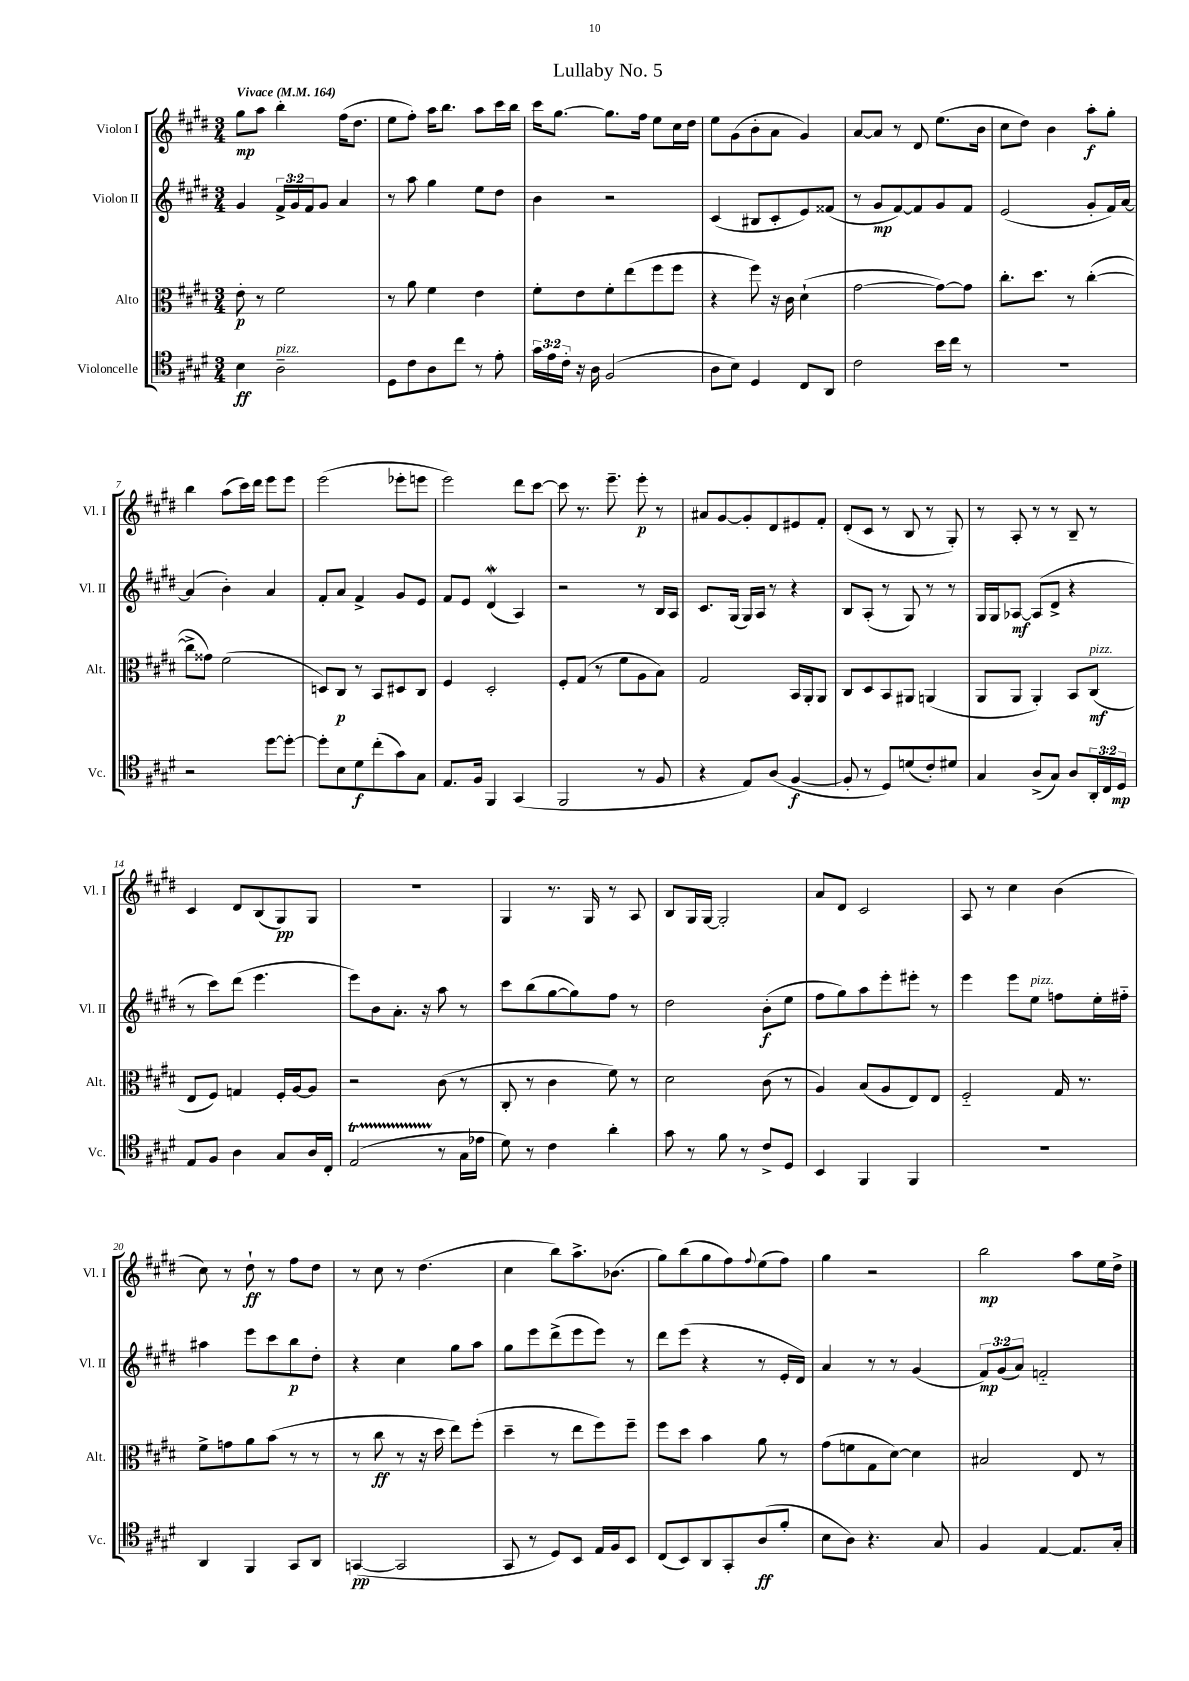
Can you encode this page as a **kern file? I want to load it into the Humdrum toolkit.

**kern	**dynam	**kern	**dynam	**kern	**dynam	**kern	**dynam
*part4	*part4	*part3	*part3	*part2	*part2	*part1	*part1
*staff4	*staff4	*staff3	*staff3	*staff2	*staff2	*staff1	*staff1
*I"Violoncelle	*	*I"Alto	*	*I"Violon II	*	*I"Violon I	*
*I'Vc.	*	*I'Alt.	*	*I'Vl. II	*	*I'Vl. I	*
*clefC4	*	*clefC3	*	*clefG2	*	*clefG2	*
*k[f#c#g#d#]	*	*k[f#c#g#d#]	*	*k[f#c#g#d#]	*	*k[f#c#g#d#]	*
*M3/4	*	*M3/4	*	*M3/4	*	*M3/4	*
*MM164	*	*MM164	*	*MM164	*	*MM164	*
=1	=1	=1	=1	=1	=1	=1	=1
!	!	!	!	!	!	!LO:TX:a:B:t=Vivace	!
4B\	ff	8e'\	p	4g#/	.	8gg#\L	mp
.	.	8r	.	.	.	8aa\J	.
!LO:TX:a:i:t=pizz.	!	!	!	!	!	!	!
2A~\	.	2f#\	.	24f#^/LL	.	4bb'\	.
.	.	.	.	24g#/	.	.	.
.	.	.	.	24f#/J	.	.	.
.	.	.	.	8g#/J	.	.	.
.	.	.	.	4a/	.	(16ff#\KL	.
.	.	.	.	.	.	8.dd#\J	.
=2	=2	=2	=2	=2	=2	=2	=2
8D#\L	.	8r	.	8r	.	8ee\L	.
8c#\	.	8a\	.	8aa\	.	8ff#'\J)	.
8A\	.	4f#\	.	4gg#\	.	16aa\KL	.
.	.	.	.	.	.	8.bb\J	.
8cc#\J	.	.	.	.	.	.	.
8r	.	4e\	.	8ee\L	.	8aa\L	.
8e'\	.	.	.	8dd#\J	.	16ccc#\L	.
.	.	.	.	.	.	16bb\JJ	.
=3	=3	=3	=3	=3	=3	=3	=3
24g#\LL	.	8f#'\L	.	4b\	.	16ccc#\KL	.
24e\	.	.	.	.	.	.	.
.	.	.	.	.	.	[8.gg#\J	.
24c#'\JJ	.	.	.	.	.	.	.
16r	.	8e\	.	.	.	.	.
16A\	.	.	.	.	.	.	.
(2F#/	.	8f#'\	.	2r	.	8.gg#\L]	.
.	.	(8ee\	.	.	.	.	.
.	.	.	.	.	.	16ff#\Jk	.
.	.	8ff#\	.	.	.	8ee\L	.
.	.	8ff#\J	.	.	.	16cc#\L	.
.	.	.	.	.	.	16dd#\JJ	.
=4	=4	=4	=4	=4	=4	=4	=4
8A\L	.	4r	.	(4c#/	.	8ee\L	.
8B\J)	.	.	.	.	.	(8g#\	.
4D#/	.	8ff#\)	.	8B#X/L	.	8b'\	.
.	.	16r	.	8c#'/	.	8a\J	.
.	.	16c#\	.	.	.	.	.
8C#/L	.	(4d#`\	.	8e/)	.	4g#/)	.
8AA/J	.	.	.	(8f##X/J	.	.	.
=5	=5	=5	=5	=5	=5	=5	=5
2c#\	.	[2g#\	.	8r	.	[8a/L	.
.	.	.	.	8g#/L	mp	8a/J]	.
.	.	.	.	[8f#/)	.	8r	.
.	.	.	.	8f#/]	.	8d#/	.
16b\LL	.	8g#\L_)	.	8g#/	.	(8.ee\L	.
16cc#\JJ	.	.	.	.	.	.	.
8r	.	8g#\J]	.	8f#/J	.	.	.
.	.	.	.	.	.	16b\Jk	.
=6	=6	=6	=6	=6	=6	=6	=6
2.r	.	8.cc#'\L	.	(2e/	.	8cc#\L	.
.	.	.	.	.	.	8dd#\J)	.
.	.	8.dd#\J	.	.	.	.	.
.	.	.	.	.	.	4b\	.
.	.	8r	.	.	.	.	.
.	.	([4cc#'\	.	8g#'/L	.	8aa'\L	f
.	.	.	.	16f#/L)	.	8gg#'\J	.
.	.	.	.	[16a/JJ	.	.	.
!!LO:LB:g=z
=7	=7	=7	=7	=7	=7	=7	=7
2r	.	8cc#^\L]	.	(4a/]	.	4bb\	.
.	.	8g##X\J)	.	.	.	.	.
.	.	(2f#\	.	4b'\)	.	(8aa\L	.
.	.	.	.	.	.	16ccc#\L)	.
.	.	.	.	.	.	16ddd#\JJ	.
[8dd#\L	.	.	.	4a/	.	8eee\L	.
8dd#'\J_	.	.	.	.	.	8eee\J	.
=8	=8	=8	=8	=8	=8	=8	=8
8dd#'\L]	.	8Dn/L)	.	8f#'/L	.	(2eee\	.
8B\	.	8C#/J	p	8a/J	.	.	.
8d#\	f	8r	.	4f#^/	.	.	.
(8cc#'\	.	8BB/L	.	.	.	.	.
8g#\)	.	8D#X/	.	8g#/L	.	8eee-X'\L	.
8G#\J	.	8C#/J	.	8e/J	.	8eeen\J	.
=9	=9	=9	=9	=9	=9	=9	=9
8.E/L	.	4F#/	.	8f#/L	.	2eee\)	.
.	.	.	.	8e/J	.	.	.
16F#/Jk	.	.	.	.	.	.	.
4FF#/	.	2D#'/	.	(4d#W/	.	.	.
(4GG#/	.	.	.	4A/)	.	8ddd#\L	.
.	.	.	.	.	.	[8ccc#\J	.
=10	=10	=10	=10	=10	=10	=10	=10
2FF#/	.	8F#'/L	.	2r	.	8ccc#\]	.
.	.	(8G#/J	.	.	.	8.r	.
.	.	8r	.	.	.	.	.
.	.	.	.	.	.	8.eee~\	.
.	.	8f#\L	.	.	.	.	.
8r	.	8A\	.	8r	.	8eee'\	p
8F#/	.	8B\J)	.	16B/LL	.	8r	.
.	.	.	.	16A/JJ	.	.	.
=11	=11	=11	=11	=11	=11	=11	=11
4r	.	2G#/	.	8.c#/L	.	8a#X/L	.
.	.	.	.	.	.	[8g#/	.
.	.	.	.	(16G#/Jk	.	.	.
8E/L)	.	.	.	16G#/LL)	.	8g#'/]	.
.	.	.	.	16A/JJ	.	.	.
(8A/J	.	.	.	8r	.	8d#/	.
[4F#/	f	16BB/LL	.	4r	.	8e#X/	.
.	.	16AA'/J	.	.	.	.	.
.	.	8AA/J	.	.	.	8f#'/J	.
=12	=12	=12	=12	=12	=12	=12	=12
8F#'/]	.	8C#/L	.	8B/L	.	(8d#'/L	.
8r	.	8D#/	.	(8A'/J	.	8c#/J	.
8D#/L)	.	8BB/	.	8r	.	8r	.
(8dn/	.	8AA#X/J	.	8G#/)	.	8B/	.
8c#'/)	.	(4AAn/	.	8r	.	8r	.
8d#X/J	.	.	.	8r	.	8G#'/)	.
=13	=13	=13	=13	=13	=13	=13	=13
4G#/	.	8AA/L	.	16G#/LL	.	8r	.
.	.	.	.	16G#/J	.	.	.
.	.	8AA/J	.	[8A-X/J	mf	8A'/	.
(8A^/L	.	4AA'/)	.	(8A-/L]	.	8r	.
8G#/J)	.	.	.	8d#^/J	.	8r	.
8A/L	.	8BB/L	.	4r	.	8B~/	.
!	!	!LO:TX:a:i:t=pizz.	!	!	!	!	!
24AA'/L	.	(8C#/J	mf	.	.	8r	.
24C#/	.	.	.	.	.	.	.
24D#/JJ	mp	.	.	.	.	.	.
!!LO:LB:g=z
=14	=14	=14	=14	=14	=14	=14	=14
8E/L	.	8E/L	.	8r	.	4c#/	.
8F#/J	.	8F#/J)	.	8ccc#\L)	.	.	.
4A\	.	4Gn/	.	(8ddd#\J	.	8d#/L	.
.	.	.	.	4.eee\	.	(8B/	.
8G#/L	.	16F#'/LL	.	.	.	8G#/)	pp
.	.	[16A/J	.	.	.	.	.
16A/L	.	8A/J]	.	.	.	8G#/J	.
16C#'/JJ	.	.	.	.	.	.	.
=15	=15	=15	=15	=15	=15	=15	=15
(2ET/	.	2r	.	8eee\L)	.	2.r	.
.	.	.	.	8b\	.	.	.
.	.	.	.	8.a'\J	.	.	.
.	.	.	.	16r	.	.	.
8r	.	(8c#\	.	8aa\	.	.	.
16G#\LL	.	8r	.	8r	.	.	.
16e-X\JJ	.	.	.	.	.	.	.
=16	=16	=16	=16	=16	=16	=16	=16
8d#\)	.	8C#'/	.	8ccc#\L	.	4G#/	.
8r	.	8r	.	(8bb\	.	.	.
4c#\	.	4c#\	.	[8gg#\	.	8.r	.
.	.	.	.	8gg#\])	.	.	.
.	.	.	.	.	.	16G#/	.
4a'\	.	8f#\)	.	8ff#\J	.	8r	.
.	.	8r	.	8r	.	8A/	.
=17	=17	=17	=17	=17	=17	=17	=17
8g#\	.	2d#\	.	2dd#\	.	8B/L	.
8r	.	.	.	.	.	16G#/L	.
.	.	.	.	.	.	[16G#/JJ	.
8f#\	.	.	.	.	.	2G#'/]	.
8r	.	.	.	.	.	.	.
8c#^/L	.	(8c#\	.	(8b'\L	f	.	.
8D#/J	.	8r	.	8ee\J	.	.	.
=18	=18	=18	=18	=18	=18	=18	=18
4BB/	.	4A/)	.	8ff#\L	.	8a/L	.
.	.	.	.	8gg#\)	.	8d#/J	.
4FF#/	.	(8B/L	.	8aa\	.	2c#/	.
.	.	8A/	.	8eee'\	.	.	.
4FF#/	.	8E/)	.	8eee#X'\J	.	.	.
.	.	8E/J	.	8r	.	.	.
=19	=19	=19	=19	=19	=19	=19	=19
2.r	.	2F#/	.	4eee\	.	8A/	.
.	.	.	.	.	.	8r	.
.	.	.	.	8eee\L	.	4cc#\	.
!	!	!	!	!LO:TX:a:i:t=pizz.	!	!	!
.	.	.	.	8ee\J	.	.	.
.	.	16G#/	.	8ffn\L	.	(4b\	.
.	.	8.r	.	.	.	.	.
.	.	.	.	16ee'\L	.	.	.
.	.	.	.	16ff#X\JJ	.	.	.
!!LO:LB:g=z
=20	=20	=20	=20	=20	=20	=20	=20
4AA/	.	8f#^\L	.	4aa#X\	.	8cc#\)	.
.	.	8gn\	.	.	.	8r	.
4FF#/	.	8a\	.	8eee\L	.	8dd#`\	ff
.	.	(8b\J	.	8ccc#\	.	8r	.
8GG#/L	.	8r	.	8bb\	p	8ff#\L	.
8AA/J	.	8r	.	8dd#'\J	.	8dd#\J	.
=21	=21	=21	=21	=21	=21	=21	=21
([4GGn/	pp	8r	.	4r	.	8r	.
.	.	8cc#\	ff	.	.	8cc#\	.
2GG/]	.	8r	.	4cc#\	.	8r	.
.	.	16r	.	.	.	(4.dd#\	.
.	.	16dd#\	.	.	.	.	.
.	.	8ee\L)	.	8gg#\L	.	.	.
.	.	(8ff#'\J	.	8aa\J	.	.	.
=22	=22	=22	=22	=22	=22	=22	=22
8GG#/	.	4dd#~\	.	8gg#\L	.	4cc#\	.
8r	.	.	.	8eee\	.	.	.
8D#/L)	.	8r	.	(8ddd#^\	.	8bb\L)	.
8BB/J	.	8ee\L	.	8eee\	.	8.aa^\	.
16E/LL	.	8ff#\)	.	8eee\J)	.	.	.
16F#/J	.	.	.	.	.	(8.b-X\J	.
8BB/J	.	8ff#~\J	.	8r	.	.	.
=23	=23	=23	=23	=23	=23	=23	=23
(8C#/L	.	8ff#\L	.	8ddd#\L	.	8gg#\L)	.
8BB/)	.	8dd#\J	.	(8eee\J	.	(8bb\	.
8AA/	.	4b\	.	4r	.	8gg#\	.
8GG#'/	.	.	.	.	.	8ff#\)	.
.	.	.	.	.	.	8qqff#/	.
(8A/	ff	8a\	.	8r	.	(8ee\	.
8f#'/J	.	8r	.	16e'/LL	.	8ff#\J)	.
.	.	.	.	16d#/JJ)	.	.	.
=24	=24	=24	=24	=24	=24	=24	=24
8B\L	.	(8g#\L	.	4a/	.	4gg#\	.
8A\J)	.	8fn\	.	.	.	.	.
4.r	.	8G#\	.	8r	.	2r	.
.	.	[8d#\J)	.	8r	.	.	.
.	.	4d#\]	.	(4g#/	.	.	.
8G#/	.	.	.	.	.	.	.
=25	=25	=25	=25	=25	=25	=25	=25
4F#/	.	2B#X/	.	12f#/L)	mp	2bb\	mp
.	.	.	.	(12g#/	.	.	.
.	.	.	.	12a/J)	.	.	.
[4E/	.	.	.	2fn/	.	.	.
8.E/L]	.	8E/	.	.	.	8aa\L	.
.	.	8r	.	.	.	16ee\L	.
16G#'/Jk	.	.	.	.	.	16dd#^\JJ	.
==	==	==	==	==	==	==	==
*-	*-	*-	*-	*-	*-	*-	*-
